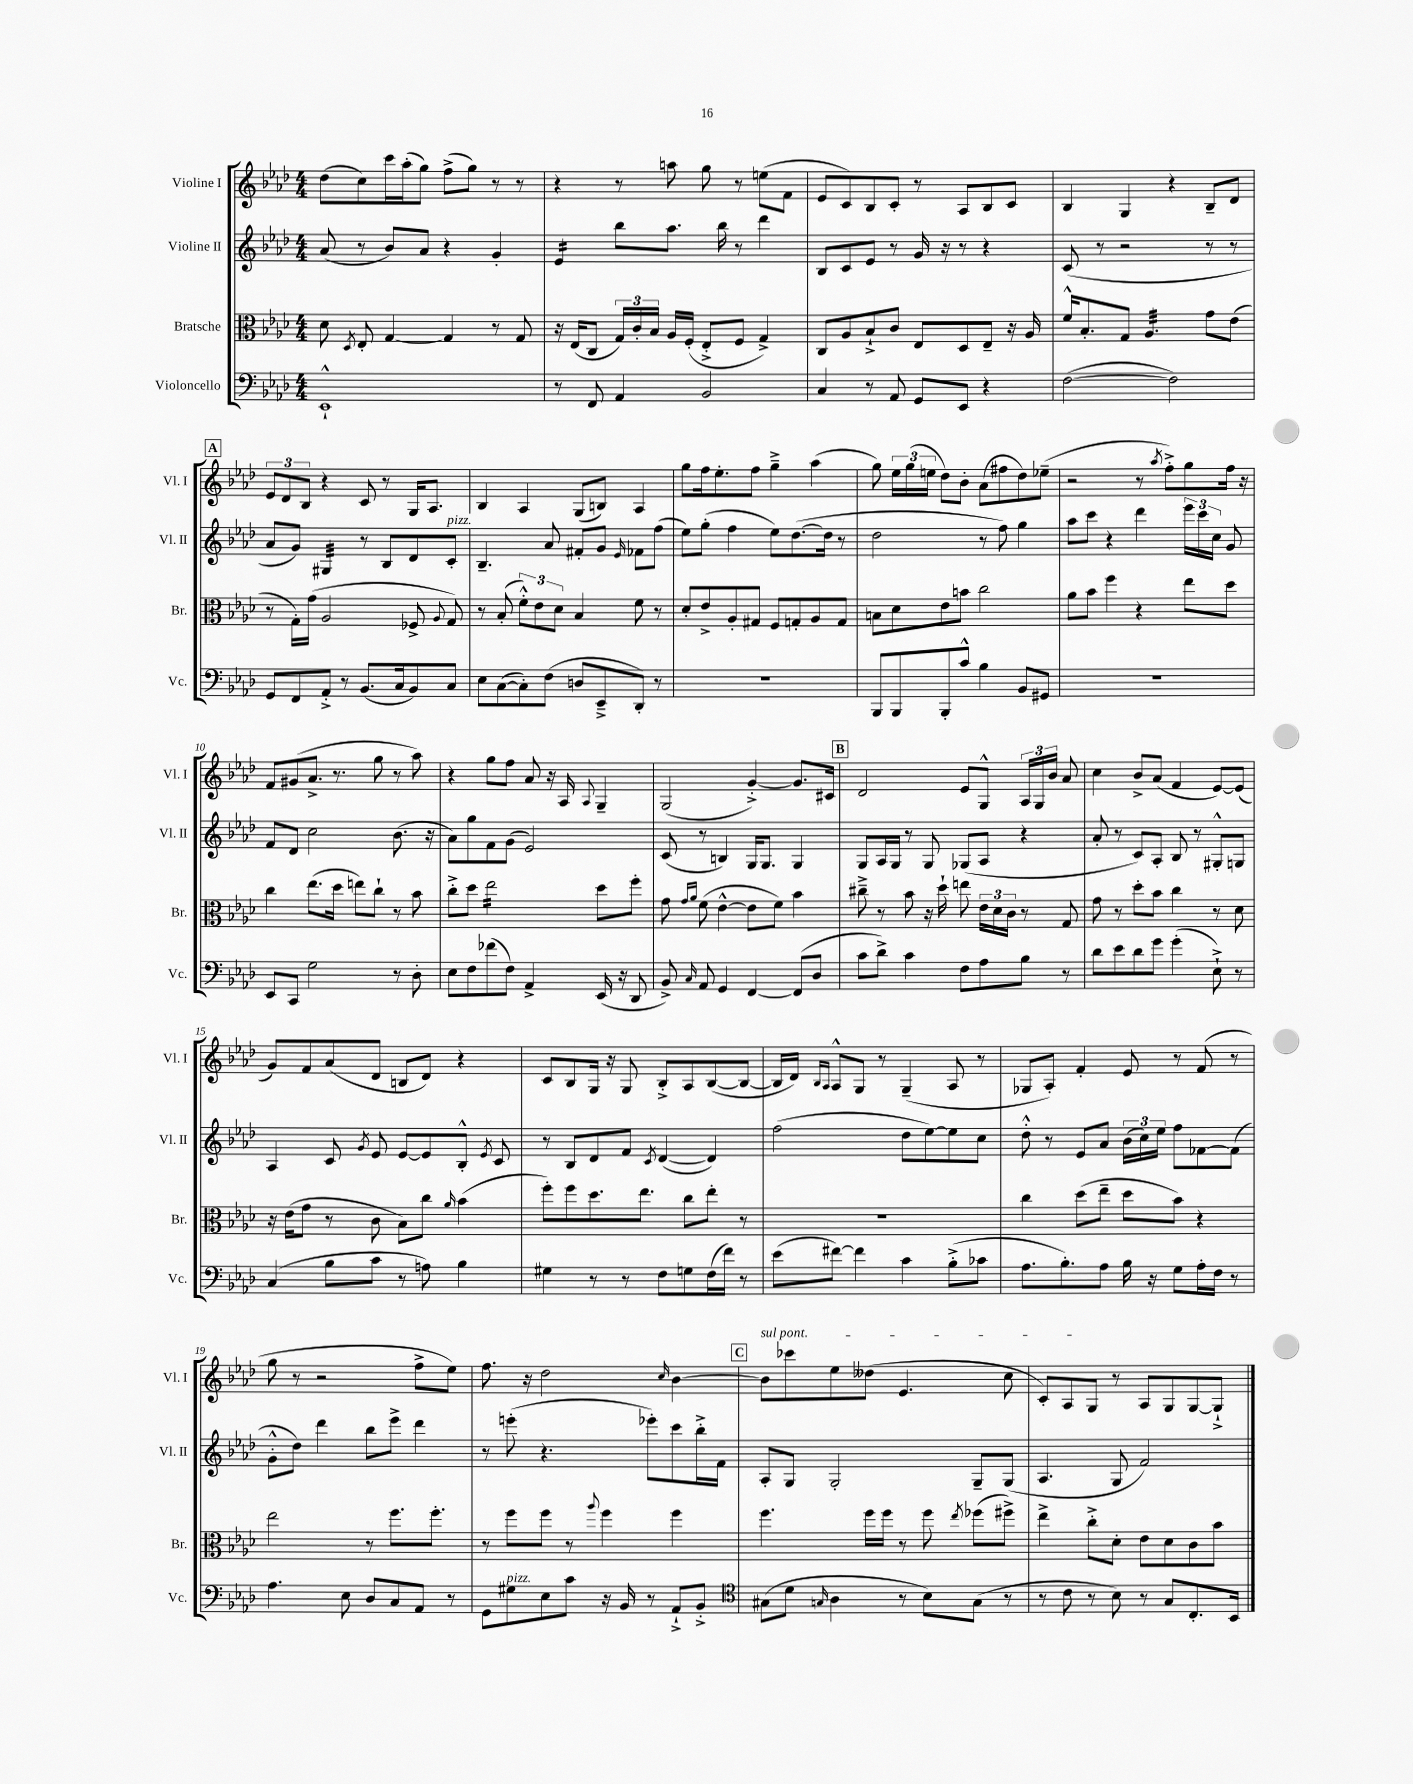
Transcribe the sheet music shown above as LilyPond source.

<<
\new StaffGroup <<
\new Staff = "s0" \with { instrumentName = "Violine I" shortInstrumentName = "Vl. I" } {
    \clef treble \key aes \major \numericTimeSignature \time 4/4
    \autoBeamOff des''8[( c''8) c'''16 aes''16-.( g''8]) f''8[->( g''8]) r8 r8 |
    r4 r8 a''8 g''8 r8 e''8[( f'8] |
    ees'8[ c'8) bes8 c'8]-. r8 aes8[ bes8 c'8] |
    bes4 g4 r4 bes8[-- des'8] |
    \mark \markup { \box "A" } \tuplet 3/2 { ees'8[ des'8 bes8] } r4 c'8 r8 g16[ aes8.] |
    bes4 aes4 g8[( b8]) aes4 |
    g''8[ f''16 ees''8.-. f''8] g''4---> aes''4( |
    g''8) \tuplet 3/2 { ees''16[ g''16( e''16] } des''8[) bes'8]-. aes'8[( fis''8 des''8) ees''8]--( |
    r2 r8 \acciaccatura { aes''8 } f''8[-.->) g''8 f''16] r16 |
    f'8[ gis'8( aes'8.]-> r8. g''8 r8 aes''8) |
    r4 g''8[ f''8] aes'8 r16 aes16 \appoggiatura { aes8 } g4-- |
    g2( g'4~-.->) g'8.[ cis'16] |
    \mark \markup { \box "B" } des'2 ees'8[ g8]-^ \tuplet 3/2 { aes16[ g16 bes'16] } aes'8 |
    c''4 bes'8[-> aes'8]( f'4 ees'8[~) ees'8]( |
    g'8[) f'8 aes'8( des'8] b8[ des'8]) r4 |
    c'8[ bes8 g16] r16 g8 bes8[-.-> aes8 bes8~( bes8]~ |
    bes16[ des'16]) \grace { bes16[ aes16] } aes8[-^ g8] r8 g4--( aes8 r8 |
    ges8[ aes8]-.) f'4-. ees'8 r8 f'8( r8 |
    g''8 r8 r2 f''8[-> ees''8]) |
    f''8. r16 des''2 \grace { c''16 } bes'4~ |
    \mark \markup { \box "C" } \once \override TextSpanner.bound-details.left.text = \markup { \italic "sul pont." } bes'8[\startTextSpan ces'''8 ees''8 deses''8]( ees'4. c''8 |
    c'8[-.) aes8 g8]\stopTextSpan r8 aes8[ g8 g8~ g8]-!-> \bar "|." |
}
\new Staff = "s1" \with { instrumentName = "Violine II" shortInstrumentName = "Vl. II" } {
    \clef treble \key aes \major \numericTimeSignature \time 4/4
    \autoBeamOff aes'8( r8 bes'8[) aes'8] r4 g'4-. |
    ees'4:16 bes''8[ aes''8.] bes''16 r8 des'''4 |
    bes8[ c'8 ees'8] r8 g'16 r16 r8 r4 |
    c'8( r8 r2 r8 r8 |
    \mark \markup { \box "A" } aes'8[ g'8]) gis4:32 r8 bes8[ des'8 c'8]-.^\markup { \italic "pizz." } |
    bes4.-- aes'8 fis'8[-. g'8] \grace { ees'16 } fes'8[ f''8]( |
    ees''8[) g''8]-.( f''4 ees''8[) des''8.~( des''16] r8 |
    des''2 r8 f''8) g''4 |
    aes''8[ c'''8] r4 des'''4 \tuplet 3/2 { ees'''16[ c'''16 c''16] } g'8 |
    f'8[ des'8] c''2 bes'8.( r16 |
    aes'8[) g''8 f'8 g'8]( ees'2) |
    c'8( r8 b4) g16[ g8.] g4 |
    \mark \markup { \box "B" } g8[ aes16 g16] r8 g8 ges8[( aes8] r4 |
    aes'8-. r8 c'8[) aes8]-. bes8 r8 gis8[-.-^ g8] |
    aes4 c'8 \acciaccatura { g'8 } ees'8 ees'8[~ ees'8 bes8]-.-^ \acciaccatura { ees'8 } c'8 |
    r8 bes8[ des'8 f'8] \acciaccatura { c'8 } des'4~( des'4) |
    f''2( des''8[ ees''8~) ees''8 c''8] |
    des''8-.-^ r8 ees'8[ aes'8] \tuplet 3/2 { bes'16[( c''16) ees''16] } f''8[ fes'8~ fes'8]( |
    g'8[-.-^ des''8]) des'''4 bes''8[ ees'''8]-> des'''4 |
    r8 e'''8-.( r4. ees'''8[-.) c'''8 bes''16-.-> f'16] |
    \mark \markup { \box "C" } aes8[-. g8] g2-. g8[-- g8]( |
    aes4. g8 f'2) \bar "|." |
}
\new Staff = "s2" \with { instrumentName = "Bratsche" shortInstrumentName = "Br." } {
    \clef alto \key aes \major \numericTimeSignature \time 4/4
    \autoBeamOff des'8 \acciaccatura { des8 } ees8-. g4~ g4 r8 g8 |
    r16 ees16[( c8] \tuplet 3/2 { g16[) c'16-. bes16] } aes16[ f16]-.( ees8[-.-> f8] g4->) |
    c8[ aes8 bes8-!-> c'8] ees8[ des8 ees8]-- r16 aes16 |
    f'16[-^ bes8.-. g8] aes4.:32 g'8[ ees'8]( |
    \mark \markup { \box "A" } r8 g16[-.) g'16]( aes2 fes8-> \appoggiatura { aes8 } g8) |
    r8 bes8-.( \tuplet 3/2 { f'8[-.-^) ees'8 des'8] } bes4 f'8 r8 |
    des'8[-. ees'8-> aes8-. gis8] f8[ g8-. aes8 g8] |
    b8[ des'8 ees'8 b'8] c''2 |
    aes'8[ bes'8] f''4 r4 ees''8[ des''8] |
    c''4 ees''8.[( des''16] e''8[) c''8]-! r8 bes'8 |
    c''8[-.-> des''8] ees''2:16 des''8[ f''8]-. |
    g'8 \grace { g'16[ aes'16] } f'8( ees'4~-^ ees'8[ f'8]) bes'4 |
    \mark \markup { \box "B" } cis''8---> r8 bes'8 r16 des''16-! e''8 \tuplet 3/2 { ees'16[ des'16 c'16] } r8 g8 |
    g'8 r8 des''8[-. bes'8] c''4 r8 des'8 |
    r16 ees'16[( g'8] r8 c'8 bes8[) c''8] \grace { aes'16 } bes'4( |
    f''8[-.) f''8 des''8. ees''8.] c''8[ ees''8]-. r8 |
    R1 |
    c''4 des''8[( ees''8]-- des''8[ bes'8]) r4 |
    ees''2 r8 f''8.[ f''8.]-. |
    r8 f''8[ f''8] r8 \appoggiatura { aes''8 } f''4 f''4 |
    \mark \markup { \box "C" } f''4. f''16[ f''16] r8 f''8 \acciaccatura { ees''8 } fes''8[( fis''8]->) |
    ees''4-> c''8[-.-> des'8]-. ees'8[ des'8 c'8 bes'8] \bar "|." |
}
\new Staff = "s3" \with { instrumentName = "Violoncello" shortInstrumentName = "Vc." } {
    \clef bass \key aes \major \numericTimeSignature \time 4/4
    \autoBeamOff ees,1-!-^ |
    r8 f,8 aes,4 bes,2 |
    c4 r8 aes,8 g,8[ ees,8] r4 |
    f2~( f2) |
    \mark \markup { \box "A" } g,8[ f,8 aes,8]-.-> r8 bes,8.[( c16 bes,8) c8] |
    ees8[ c8~( c8-.) f8]( d8[ ees,8---> des,8]-.) r8 |
    R1 |
    bes,,8[ bes,,8 bes,,8-. c'8]-^ bes4 bes,8[ gis,8] |
    R1 |
    ees,8[ c,8] g2 r8 des8-. |
    ees8[ f8 fes'8( f8]) aes,4-> ees,16( r16 des,8 |
    bes,8->) \grace { c16 } aes,8 g,4 f,4~ f,8[( des8] |
    \mark \markup { \box "B" } c'8[ des'8]->) c'4 f8[ aes8 bes8] r8 |
    des'8[ ees'8 des'8 g'8] g'4-.( ees8-!->) r8 |
    c4( bes8[ c'8] r8 a8) bes4 |
    gis4 r8 r8 f8[ g8 f16( f'16]) r8 |
    ees'8[( fis'8]~) fis'4 c'4 bes8[-.->( ces'8] |
    aes8.[ bes8.-.) aes8] bes16 r16 g8[ aes16-. f16] r8 |
    aes4. ees8 des8[ c8 aes,8] r8 |
    g,8[ gis8^\markup { \italic "pizz." } ees8 c'8] r16 bes,16 r8 aes,8[-!-> bes,8]-.-> |
    \mark \markup { \box "C" } \clef tenor gis8[( des'8] \grace { g16 } aes4 r8 bes8[) g8]( r8 |
    r8 c'8 r8 bes8) r8 g8[ c8.-. bes,16] \bar "|." |
}
>>
>>
